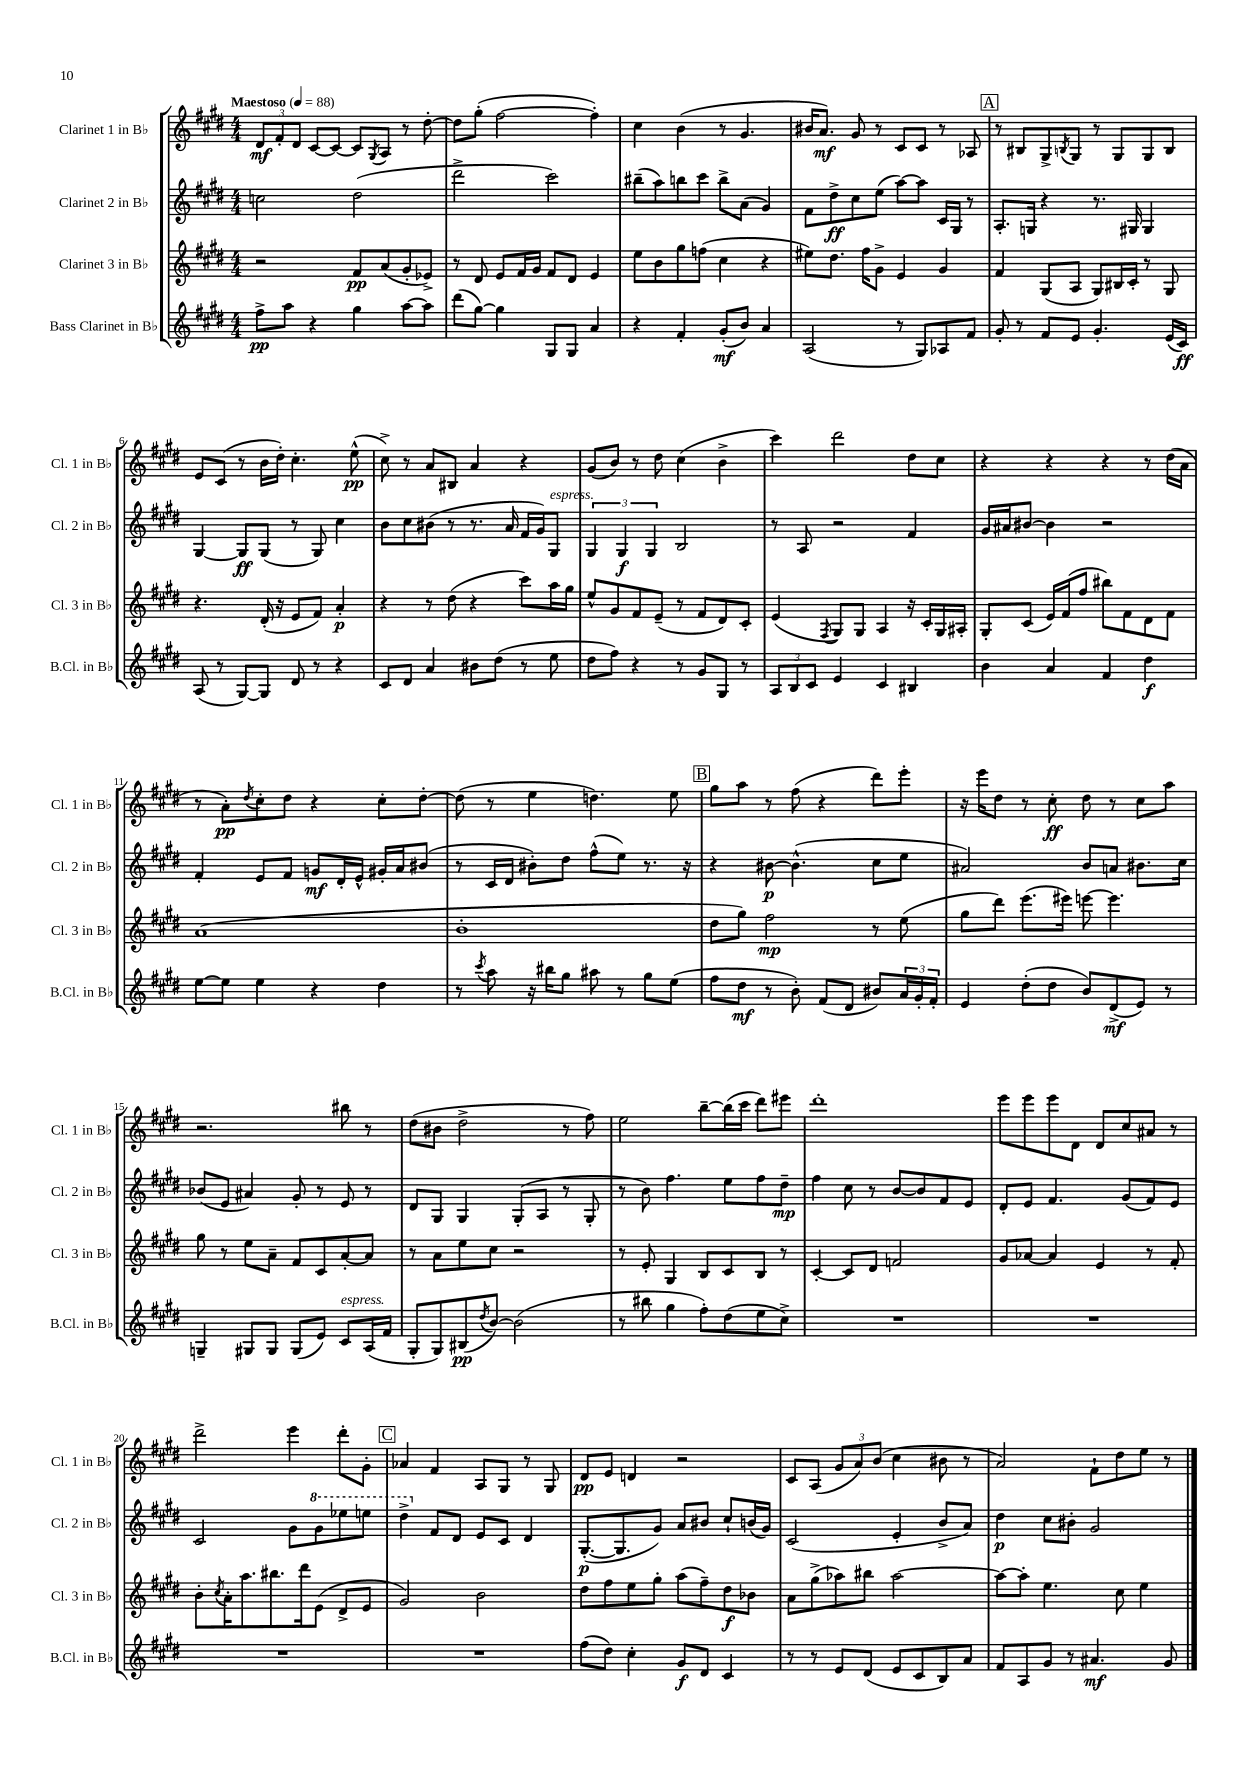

**kern	**kern	**kern	**kern
*staff4	*staff3	*staff2	*staff1
*clefG2	*clefG2	*clefG2	*clefG2
*k[f#c#g#d#]	*k[f#c#g#d#]	*k[f#c#g#d#]	*k[f#c#g#d#]
*M4/4	*M4/4	*M4/4	*M4/4
*MM88	*MM88	*MM88	*MM88
8ff#^	2r	2cc	12d#
.	.	.	12f#'
8aa	.	.	.
.	.	.	12d#
4r	.	.	[8c#
.	.	.	8c#_
4gg#	8f#	(2dd#	8c#]
.	.	.	8qG#
.	(8a	.	8A
[8aa	8g#'	.	8r
8aa]	8e-^)	.	[8dd#'
=	=	=	=
(8ddd#	8r	2ddd#^	8dd#]
[8gg#)	8d#	.	(8gg#'
4gg#]	8e	.	[2ff#
.	16f#	.	.
.	16g#	.	.
8G#	8f#	2ccc#)	.
8G#	8d#	.	.
4a	4e	.	4ff#'])
=	=	=	=
4r	8ee	(8bb#~	4cc#
.	8b	8aa)	.
4f#'	8gg#	8bb	(4b
.	(8ff	8ccc#	.
(8g#'	4cc#	8bb^	8r
8b)	.	(8a	4.g#
4a	4r	4g#)	.
=	=	=	=
(2A	8ee#)	8f#	16b#
.	.	.	8.a)
.	8.dd#	8dd#^	.
.	.	8cc#	8g#
.	16ff#	.	.
.	8g#^	(8ee	8r
8r	4e	[8aa)	8c#
8G#)	.	8aa]	8c#
8A-	4g#	16c#	8r
.	.	16G#	.
8f#	.	8r	8A-
=	=	=	=
8g#'	4f#	8.A'	8r
8r	.	.	8B#
.	.	16G	.
8f#	(8G#	4r	8G#^
.	.	.	8qB
8e	8A	.	8G#
4.g#'	8G#)	8.r	8r
.	16B#	.	8G#
.	16c#'	16G#	.
.	8r	4G#	8G#
(16e	8G#	.	8B
16c#)	.	.	.
=	=	=	=
(8A	4.r	[4G#	8e
8r	.	.	(8c#
[8G#)	.	8G#]	8r
8G#]	(16d#'	(8G#	16b
.	16r	.	16dd#')
8d#	8e	8r	4.cc#'
8r	8f#)	8G#)	.
4r	4a'	4cc#	.
.	.	.	(8ee^^
=	=	=	=
8c#	4r	8b	8cc#^)
8d#	.	8cc#	8r
4a	8r	(8b#	8a
.	(8dd#	8r	8B#
8b#	4r	8.r	4a
(8dd#	.	.	.
.	.	16a	.
8r	8ccc#)	16f#	4r
.	.	16g#)	.
8ee	16aa	8G#	.
.	16gg#	.	.
=	=	=	=
8dd#	8ee^^	6G#	(8g#
8ff#)	8g#	.	8b)
.	.	6G#	.
4r	8f#	.	8r
.	.	6G#	.
.	(8e~	.	8dd#
8r	8r	2B	(4cc#
8g#	8f#	.	.
8G#	8d#)	.	4b^
8r	8c#'	.	.
=	=	=	=
12A	(4e	8r	4ccc#)
12B	.	.	.
.	.	8A	.
12c#	.	.	.
.	8qF#	.	.
4e	8G#)	2r	2ddd#
.	8G#	.	.
4c#	4A	.	.
4B#	16r	4f#	8dd#
.	16c#'	.	.
.	16G#	.	8cc#
.	16A#'	.	.
=	=	=	=
4b	8G#'	16g#	4r
.	.	16a#	.
.	(8c#	[8b#	.
4a	16e)	4b#]	4r
.	(16f#	.	.
.	8ff#	.	.
4f#	8bb#)	2r	4r
.	8f#	.	.
4dd#	8d#	.	8r
.	8f#	.	(16dd#
.	.	.	16a
=	=	=	=
[8ee	(1a	4f#'	8r
8ee]	.	.	8a')
.	.	.	8qdd#
4ee	.	8e	8cc#'
.	.	8f#	8dd#
4r	.	8g	4r
.	.	16d#'	.
.	.	16e^^	.
4dd#	.	16g#'	8cc#'
.	.	16a	.
.	.	(8b#	[8dd#'
=	=	=	=
8r	1b'	8r	(8dd#]
8qccc#	.	.	.
8aa	.	16c#	8r
.	.	16d#	.
16r	.	8b#')	4ee
16bb#	.	.	.
8gg#	.	8dd#	.
8aa#	.	(8ff#^^	4.dd)
8r	.	8ee)	.
8gg#	.	8.r	.
(8ee	.	.	8ee
.	.	16r	.
=	=	=	=
8ff#	8dd#	4r	8gg#
8dd#	8gg#)	.	8aa
8r	2ff#	[8b#	8r
8b')	.	(4.b#^^]	(8ff#
(8f#	.	.	4r
8d#	.	.	.
8b#)	8r	8cc#	8ddd#)
24a	(8ee	8ee	8eee'
24g#'	.	.	.
24f#'	.	.	.
=	=	=	=
4e	8gg#	2a#)	16r
.	.	.	16eee
.	8ddd#)	.	8dd#
(8dd#'	(8.eee	.	8r
8dd#	.	.	8cc#'
.	16eee#)	.	.
8b)	[8eee	8b	8dd#
(8d#^	4.eee]	8a	8r
8e)	.	8.b#	8cc#
8r	.	.	8aa
.	.	16cc#	.
=	=	=	=
4G~	8gg#	(8b-	2.r
.	8r	8e	.
8G#	8ee	4a#)	.
8G#	8a~	.	.
(8G#	8f#	8g#'	.
8e)	8c#	8r	.
8c#	[8a'	8e	8bb#
(16A	8a]	8r	8r
16f#	.	.	.
=	=	=	=
8G#'	8r	8d#	(8dd#
8G#)	8a	8G#	8b#
(8B#	8ee	4G#	2dd#^
8qdd#	.	.	.
[8b)	8cc#	.	.
(2b]	2r	(8G#'	.
.	.	8A	.
.	.	8r	8r
.	.	8G#'	8ff#)
=	=	=	=
8r	8r	8r	2ee
8bb#	8e'	8b)	.
4gg#	4G#	4.ff#	.
8ff#')	8B	.	[8bb~
(8dd#	8c#	8ee	(16bb]
.	.	.	16ccc#
8ee	8B	8ff#	8ddd#)
8cc#^)	8r	8dd#~	8eee#
=	=	=	=
1r	[4c#'	4ff#	1ddd#'
.	8c#]	8cc#	.
.	8d#	8r	.
.	2f	[8b	.
.	.	8b]	.
.	.	8f#	.
.	.	8e	.
=	=	=	=
1r	8g#	8d#'	8eee
.	[8a-	8e	8eee
.	4a-]	4.f#	8eee
.	.	.	8d#
.	4e	.	8d#
.	.	(8g#	8cc#
.	8r	8f#)	8a#
.	8f#'	8e	8r
=	=	=	=
1r	8b'	2c#	2ddd#^
.	8qcc#	.	.
.	16a'	.	.
.	8.aa	.	.
.	8.bb#	.	.
.	.	8g#	4eee
.	16ddd#	.	.
.	(8e	8gg#	.
.	8d#^	8eee-	8ddd#'
.	8e	8eee	8g#'
=	=	=	=
1r	2g#)	4ddd#^	4a-
.	.	8f#	4f#
.	.	8d#	.
.	2b	8e	8A
.	.	8c#	8G#
.	.	4d#	8r
.	.	.	8G#
=	=	=	=
(8ff#	8dd#	([8.G#'	8d#
8dd#)	8ff#	.	8e
.	.	8.G#]	.
4cc#'	8ee	.	4d
.	8gg#'	8g#)	.
8g#	(8aa	8a	2r
8d#	8ff#~)	8b#	.
4c#	8dd#	8cc#`	.
.	8b-	(16b	.
.	.	16g#)	.
=	=	=	=
8r	8a	(2c#	8c#
8r	(8gg#^	.	(8A
8e	8aa-)	.	12g#
.	.	.	12a)
(8d#	8bb#	.	.
.	.	.	(12b
8e	[2aa-	4e'	4cc#
8c#	.	.	.
8B)	.	8b^	8b#
8a	.	8a)	8r
=	=	=	=
8f#	8aa-_	4dd#	2a)
8A	8aa-']	.	.
8g#	4.ee	8cc#	.
8r	.	8b#'	.
4.a#	.	2g#	8f#`
.	8cc#	.	8dd#
.	4ee	.	8ee
8g#	.	.	8r
==	==	==	==
*-	*-	*-	*-
